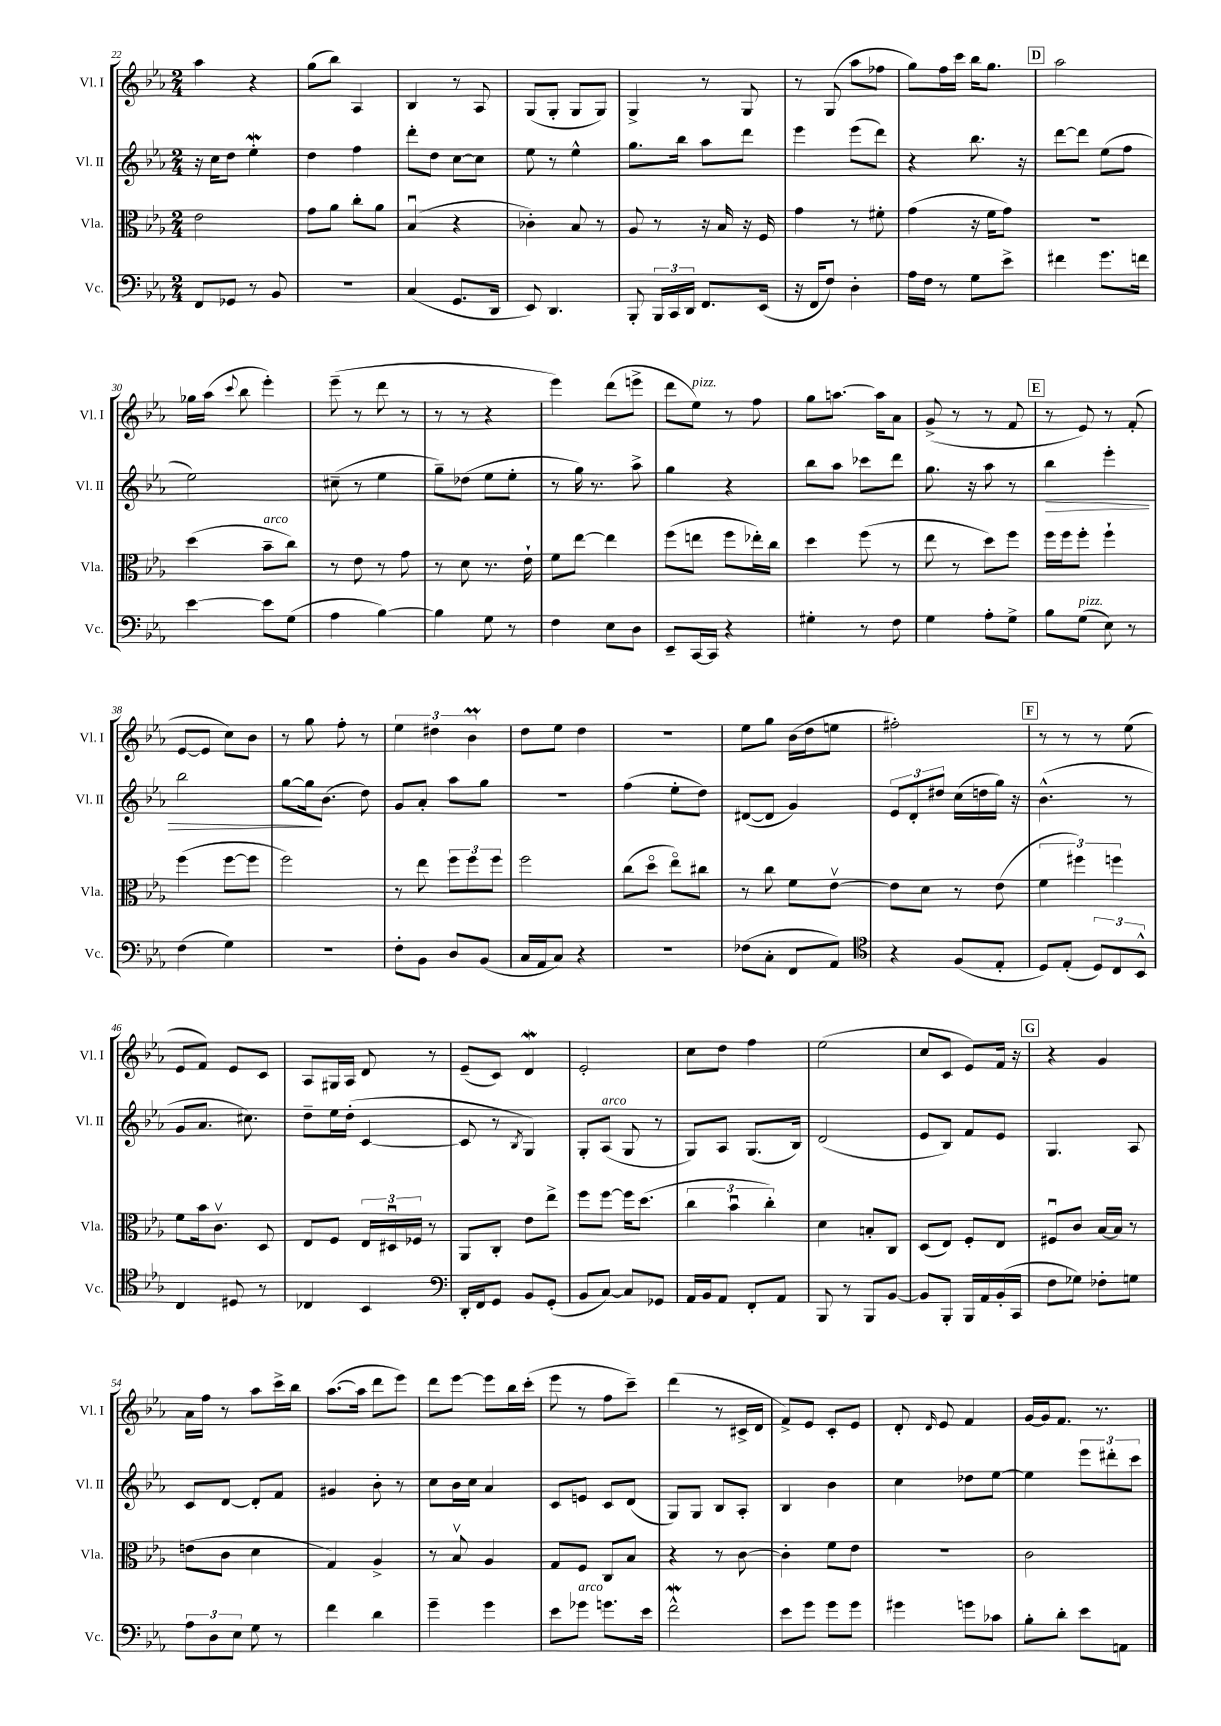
<<
\new StaffGroup <<
\new Staff = "s0" \with { instrumentName = "Vl. I" shortInstrumentName = "Vl. I" } {
    \clef treble \key ees \major \numericTimeSignature \time 2/4
    \autoBeamOff aes''4 r4 |
    g''8[( bes''8]) aes4 |
    bes4 r8 aes8 |
    g8[( g8]-. g8[ g8]) |
    g4-> r8 g8 |
    r8 g8( aes''8[ fes''8] |
    g''8[) f''16 c'''16] bes''16[ g''8.] |
    \mark \markup { \box "D" } aes''2 |
    ges''16[ aes''16]( \appoggiatura { c'''8 } bes''8 ees'''4-.) |
    ees'''8--( r8 d'''8 r8 |
    r8 r8 r4 |
    ees'''4) d'''8[( e'''8]-> |
    d'''8[ ees''8]^\markup { \italic "pizz." }) r8 f''8 |
    g''8[ a''8.]~ a''16[ aes'8] |
    g'8->( r8 r8 f'8 |
    \mark \markup { \box "E" } r8 ees'8) r8 f'8-.( |
    ees'8[~ ees'8] c''8[) bes'8] |
    r8 g''8 f''8-. r8 |
    \tuplet 3/2 { ees''4 dis''4 bes'4\prall } |
    d''8[ ees''8] d''4 |
    r2 |
    ees''8[ g''8] bes'16[( d''16 e''8] |
    fis''2-.) |
    \mark \markup { \box "F" } r8 r8 r8 ees''8( |
    ees'8[ f'8]) ees'8[ c'8] |
    aes8[ gis16 aes16] d'8 r8 |
    ees'8[--( c'8]) d'4\mordent |
    ees'2-. |
    c''8[ d''8] f''4 |
    ees''2( |
    c''8[ c'8] ees'8[) f'16] r16 |
    \mark \markup { \box "G" } r4 g'4 |
    aes'16[ f''16] r8 aes''8[ c'''16-> bes''16] |
    aes''8.[~( aes''16] d'''8[ ees'''8]) |
    d'''8[ ees'''8]~ ees'''8[ bes''16 c'''16]-.( |
    ees'''8 r8 f''8[ c'''8]--) |
    d'''4( r8 cis'16[-> d'16] |
    f'8[->) ees'8] c'8[-. ees'8] |
    d'8-. \grace { d'16 } ees'8 f'4 |
    g'16[~ g'16 f'8.] r8. \bar "|." |
}
\new Staff = "s1" \with { instrumentName = "Vl. II" shortInstrumentName = "Vl. II" } {
    \clef treble \key ees \major \numericTimeSignature \time 2/4
    \autoBeamOff r16 c''16[ d''8] ees''4-.\mordent |
    d''4 f''4 |
    d'''8[-. d''8] c''8[~ c''8] |
    ees''8 r8 ees''4-^ |
    g''8.[ bes''16] aes''8[ d'''8] |
    ees'''4 ees'''8[( d'''8]) |
    r4 bes''8. r16 |
    \mark \markup { \box "D" } d'''8[~ d'''8] ees''8[( f''8] |
    ees''2) |
    cis''8--( r8 ees''4 |
    g''8[--) des''8]( ees''8[ ees''8]-. |
    r8 g''16) r8. aes''8-> |
    g''4 r4 |
    bes''8[ aes''8] ces'''8[ d'''8] |
    g''8. r16 aes''8 r8 |
    \mark \markup { \box "E" } bes''4\> ees'''4-. |
    bes''2 |
    g''8[~ g''16\! bes'8.]( d''8) |
    g'8[ aes'8]-. aes''8[ g''8] |
    r2 |
    f''4( ees''8[-. d''8]) |
    dis'8[~( dis'8] g'4) |
    \tuplet 3/2 { ees'8[ d'8-. dis''8] } c''16[( d''16 g''16]) r16 |
    \mark \markup { \box "F" } bes'4.-^( r8 |
    g'8[ aes'8.] cis''8.) |
    d''8[-- ees''16 d''16]-.( c'4~ |
    c'8 r8 \acciaccatura { bes8 } g4) |
    g8[-. aes8]^\markup { \italic "arco" }( g8 r8 |
    g8[) aes8] g8.[( bes16]) |
    d'2( |
    ees'8[ bes8]) f'8[ ees'8] |
    \mark \markup { \box "G" } g4. aes8 |
    c'8[ d'8]~ d'8[-. f'8] |
    gis'4 bes'8-. r8 |
    c''8[ bes'16 c''16] aes'4 |
    c'8[ e'8] c'8[ d'8]( |
    g8[) g8] bes8[ aes8]-. |
    bes4 bes'4 |
    c''4 des''8[ ees''8]~ |
    ees''4 \tuplet 3/2 { ees'''8[ dis'''8-. c'''8] } \bar "|." |
}
\new Staff = "s2" \with { instrumentName = "Vla." shortInstrumentName = "Vla." } {
    \clef alto \key ees \major \numericTimeSignature \time 2/4
    \autoBeamOff ees'2 |
    g'8[ aes'8] c''8[-. aes'8] |
    bes4\downbow( r4 |
    ces'4-.) bes8 r8 |
    aes8 r8 r16 bes16 r16 f16 |
    g'4 r8 fis'8-. |
    g'4( r16 f'16[ g'8]) |
    \mark \markup { \box "D" } R2 |
    d''4( bes'8[--^\markup { \italic "arco" } c''8]) |
    r8 ees'8 r8 g'8 |
    r8 d'8 r8. ees'16-! |
    f'8[ ees''8]~ ees''4 |
    f''8[( e''8] f''8[ ees''16-.) c''16] |
    d''4 f''8( r8 |
    ees''8 r8 d''8[) f''8] |
    \mark \markup { \box "E" } f''16[ f''16 f''8]-. f''4-! |
    f''4( f''8[~ f''8] |
    f''2) |
    r8 ees''8 \tuplet 3/2 { f''8[ f''8 f''8] } |
    f''2 |
    c''8[( d''8]\flageolet ees''8[\flageolet) cis''8] |
    r8 c''8 f'8[ ees'8]~\upbow |
    ees'8[ d'8] r8 ees'8( |
    \mark \markup { \box "F" } \tuplet 3/2 { f'4 fis''4) f''4 } |
    f'8[ bes'16 c'8.]\upbow d8 |
    ees8[ f8] \tuplet 3/2 { ees16[ dis16\downbow fes16] } r8 |
    aes,8[ c8]-. ees'8[ ees''8]-> |
    f''8[ f''8]~ f''16[ d''8.]( |
    \tuplet 3/2 { c''4 bes'4\downbow c''4-.) } |
    d'4 b8[-. c8] |
    d8[( ees8]) f8[-. ees8] |
    \mark \markup { \box "G" } fis8[\downbow c'8] bes16[~ bes16] r8 |
    e'8[( c'8] d'4 |
    g4) aes4-> |
    r8 bes8\upbow aes4 |
    g8[ f8] c8[ bes8] |
    r4 r8 c'8~ |
    c'4-. f'8[ ees'8] |
    r2 |
    c'2 \bar "|." |
}
\new Staff = "s3" \with { instrumentName = "Vc." shortInstrumentName = "Vc." } {
    \clef bass \key ees \major \numericTimeSignature \time 2/4
    \autoBeamOff f,8[ ges,8] r8 bes,8 |
    R2 |
    c4( g,8.[ d,16] |
    ees,8) d,4. |
    bes,,8-. \tuplet 3/2 { bes,,16[ c,16 d,16] } f,8.[ ees,16]( |
    r16 f,16[ f8]) d4-. |
    aes16[ f16] r8 g8[ ees'8]-> |
    \mark \markup { \box "D" } fis'4 g'8.[ f'16] |
    ees'4~ ees'8[ g8]( |
    aes4 bes4~) |
    bes4 g8 r8 |
    f4 ees8[ d8] |
    ees,8[-- c,16~ c,16] r4 |
    gis4-. r8 f8 |
    g4 aes8[-. g8]-> |
    \mark \markup { \box "E" } bes8[ g8]^\markup { \italic "pizz." }( ees8) r8 |
    f4( g4) |
    r2 |
    f8[-. bes,8] d8[ bes,8]( |
    c16[ aes,16 c8]) r4 |
    R2 |
    fes8[( c8]-. f,8[ aes,8]) |
    \clef tenor r4 f8[( ees8]-. |
    \mark \markup { \box "F" } d8[) ees8]-.( \tuplet 3/2 { d8[) c8 bes,8]-^ } |
    c4 dis8 r8 |
    ces4 bes,4 |
    \clef bass d,16[-. f,16 g,8] bes,8[ g,8]-.( |
    bes,8[ c8]~) c8[ ges,8] |
    aes,16[ bes,16 aes,8] f,8[-. aes,8] |
    bes,,8 r8 bes,,8[ bes,8]~ |
    bes,8[ bes,,8]-. bes,,16[ aes,16 bes,16-.( c,16] |
    \mark \markup { \box "G" } f8[ ges8]) fes8[-. g8] |
    \tuplet 3/2 { aes8[ d8 ees8] } g8 r8 |
    f'4 d'4 |
    g'4-- g'4 |
    ees'8[ ges'8]^\markup { \italic "arco" } g'8.[ ees'16] |
    f'2-^\mordent |
    ees'8[ g'8] g'8[ g'8] |
    gis'4 g'8[ ces'8] |
    bes8[-. d'8]-. ees'8[ a,8] \bar "|." |
}
>>
>>
\layout { \context { \Score currentBarNumber = #22 } }
